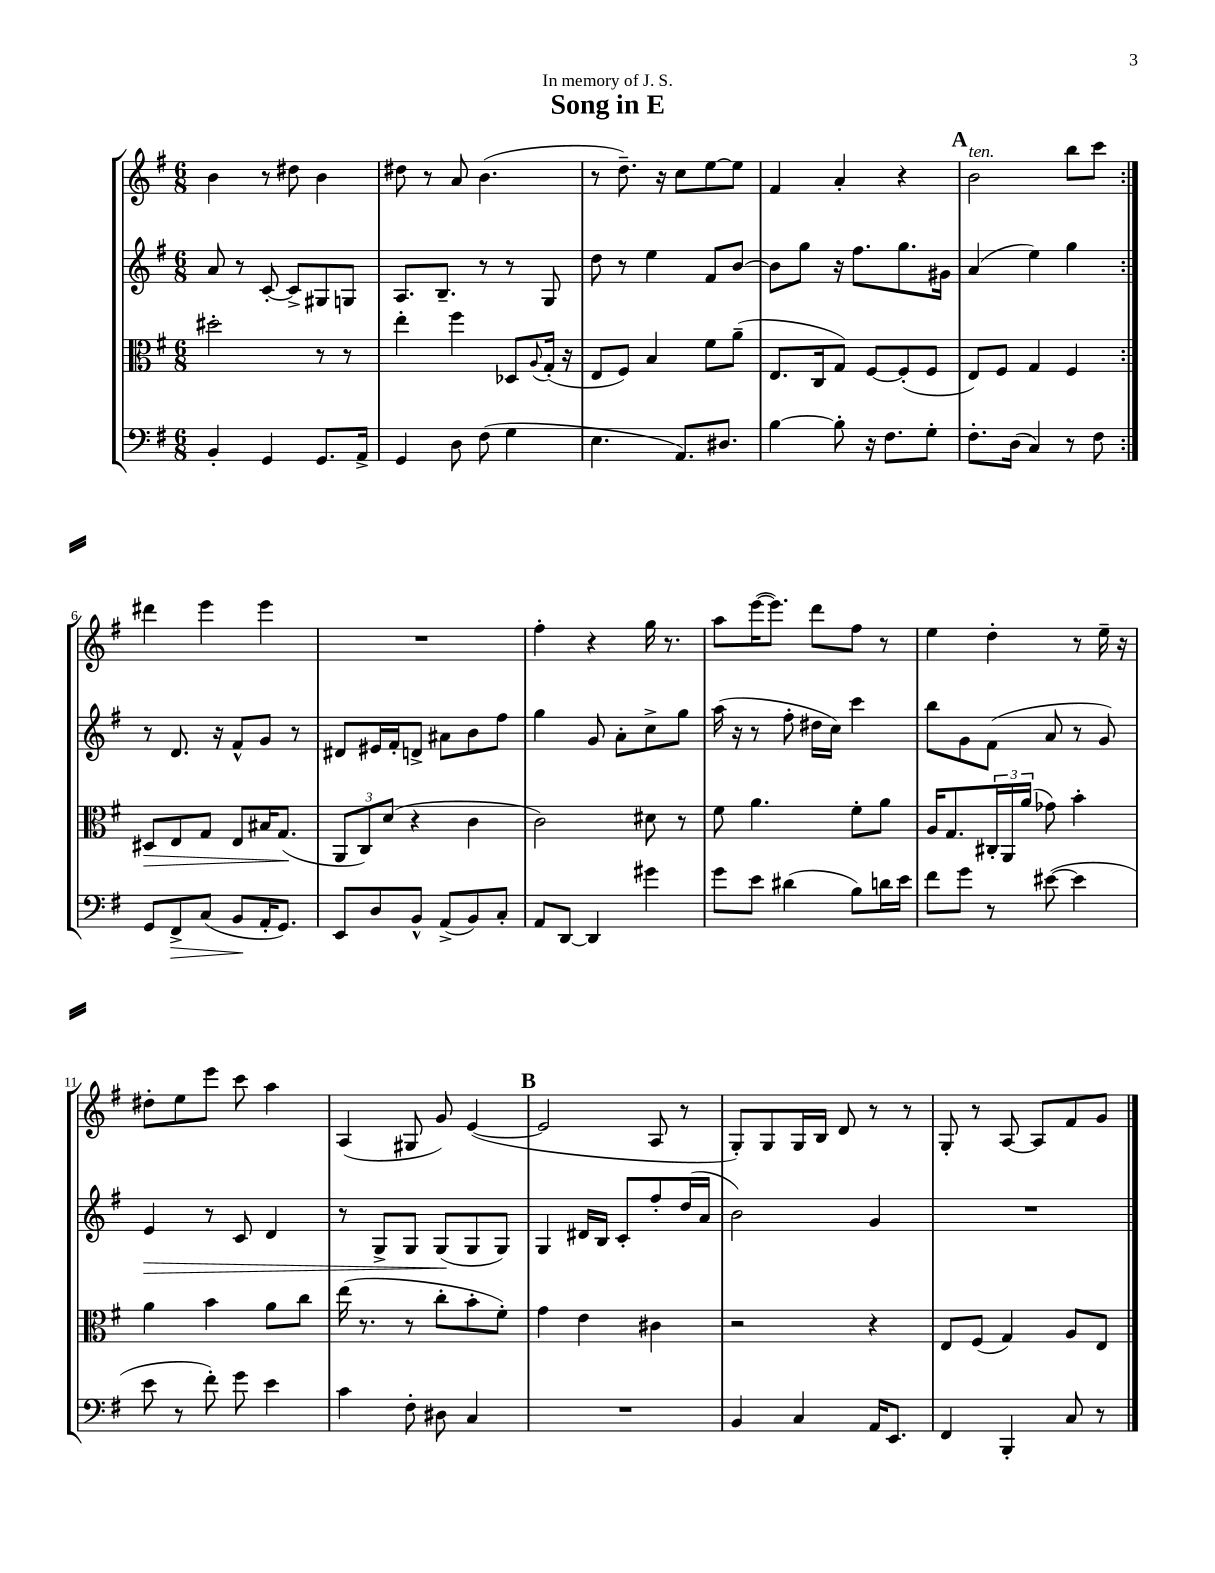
\header { title = "Song in E" dedication = "In memory of J. S." }
<<
\new StaffGroup <<
\new Staff = "s0" {
    \clef treble \key g \major \numericTimeSignature \time 6/8
    \repeat volta 2 { b'4 r8 dis''8 b'4 |
    dis''8 r8 a'8 b'4.( |
    r8 d''8.--) r16 c''8 e''8~ e''8 |
    fis'4 a'4-. r4 |
    \mark \markup { \bold "A" } b'2^\markup { \italic "ten." } b''8 c'''8 | }
    dis'''4 e'''4 e'''4 |
    R2. |
    fis''4-. r4 g''16 r8. |
    a''8 e'''16~( e'''8.) d'''8 fis''8 r8 |
    e''4 d''4-. r8 e''16-- r16 |
    dis''8-. e''8 e'''8 c'''8 a''4 |
    a4( gis8 g'8) e'4~( |
    \mark \markup { \bold "B" } e'2 a8 r8 |
    g8-.) g8 g16 b16 d'8 r8 r8 |
    g8-. r8 a8~ a8 fis'8 g'8 \bar "|." |
}
\new Staff = "s1" {
    \clef treble \key g \major \numericTimeSignature \time 6/8
    \repeat volta 2 { a'8 r8 c'8~-. c'8-> gis8 g8 |
    a8. b8.-- r8 r8 g8 |
    d''8 r8 e''4 fis'8 b'8~ |
    b'8 g''8 r16 fis''8. g''8. gis'16 |
    \mark \markup { \bold "A" } a'4( e''4) g''4 | }
    r8 d'8. r16 fis'8-^ g'8 r8 |
    dis'8 eis'16 fis'16-. d'8-> ais'8 b'8 fis''8 |
    g''4 g'8 a'8-. c''8-> g''8 |
    a''16( r16 r8 fis''8-. dis''16 c''16) c'''4 |
    b''8 g'8 fis'8( a'8 r8 g'8) |
    e'4\> r8 c'8 d'4 |
    r8 g8-> g8 g8\!( g8 g8) |
    \mark \markup { \bold "B" } g4 dis'16 b16 c'8-. fis''8-. d''16( a'16 |
    b'2) g'4 |
    R2. \bar "|." |
}
\new Staff = "s2" {
    \clef alto \key g \major \numericTimeSignature \time 6/8
    \repeat volta 2 { dis''2-. r8 r8 |
    e''4-. fis''4 des8 \appoggiatura { a8 } g16-.( r16 |
    e8 fis8) b4 fis'8 a'8--( |
    e8. c16 g8) fis8~ fis8-.( fis8 |
    \mark \markup { \bold "A" } e8) fis8 g4 fis4 | }
    dis8\> e8 g8 e8 bis16 g8.\!( |
    \tuplet 3/2 { a,8 c8) d'8( } r4 c'4 |
    c'2) dis'8 r8 |
    fis'8 a'4. fis'8-. a'8 |
    a16 g8. \tuplet 3/2 { cis16-. a,16 a'16( } ges'8) b'4-. |
    a'4 b'4 a'8 c''8 |
    e''16( r8. r8 c''8-. b'8-. fis'8-.) |
    \mark \markup { \bold "B" } g'4 e'4 cis'4 |
    r2 r4 |
    e8 fis8( g4) a8 e8 \bar "|." |
}
\new Staff = "s3" {
    \clef bass \key g \major \numericTimeSignature \time 6/8
    \repeat volta 2 { b,4-. g,4 g,8. a,16-> |
    g,4 d8 fis8( g4 |
    e4. a,8.) dis8. |
    b4~ b8-. r16 fis8. g8-. |
    \mark \markup { \bold "A" } fis8.-. d16( c4) r8 fis8 | }
    g,8 fis,8->\> c8( b,8\! a,16-. g,8.) |
    e,8 d8 b,8-^ a,8->( b,8) c8-. |
    a,8 d,8~ d,4 gis'4 |
    g'8 e'8 dis'4( b8) d'16 e'16 |
    fis'8 g'8 r8 eis'8~( eis'4 |
    e'8 r8 fis'8-.) g'8 e'4 |
    c'4 fis8-. dis8 c4 |
    \mark \markup { \bold "B" } R2. |
    b,4 c4 a,16 e,8. |
    fis,4 b,,4-. c8 r8 \bar "|." |
}
>>
>>
